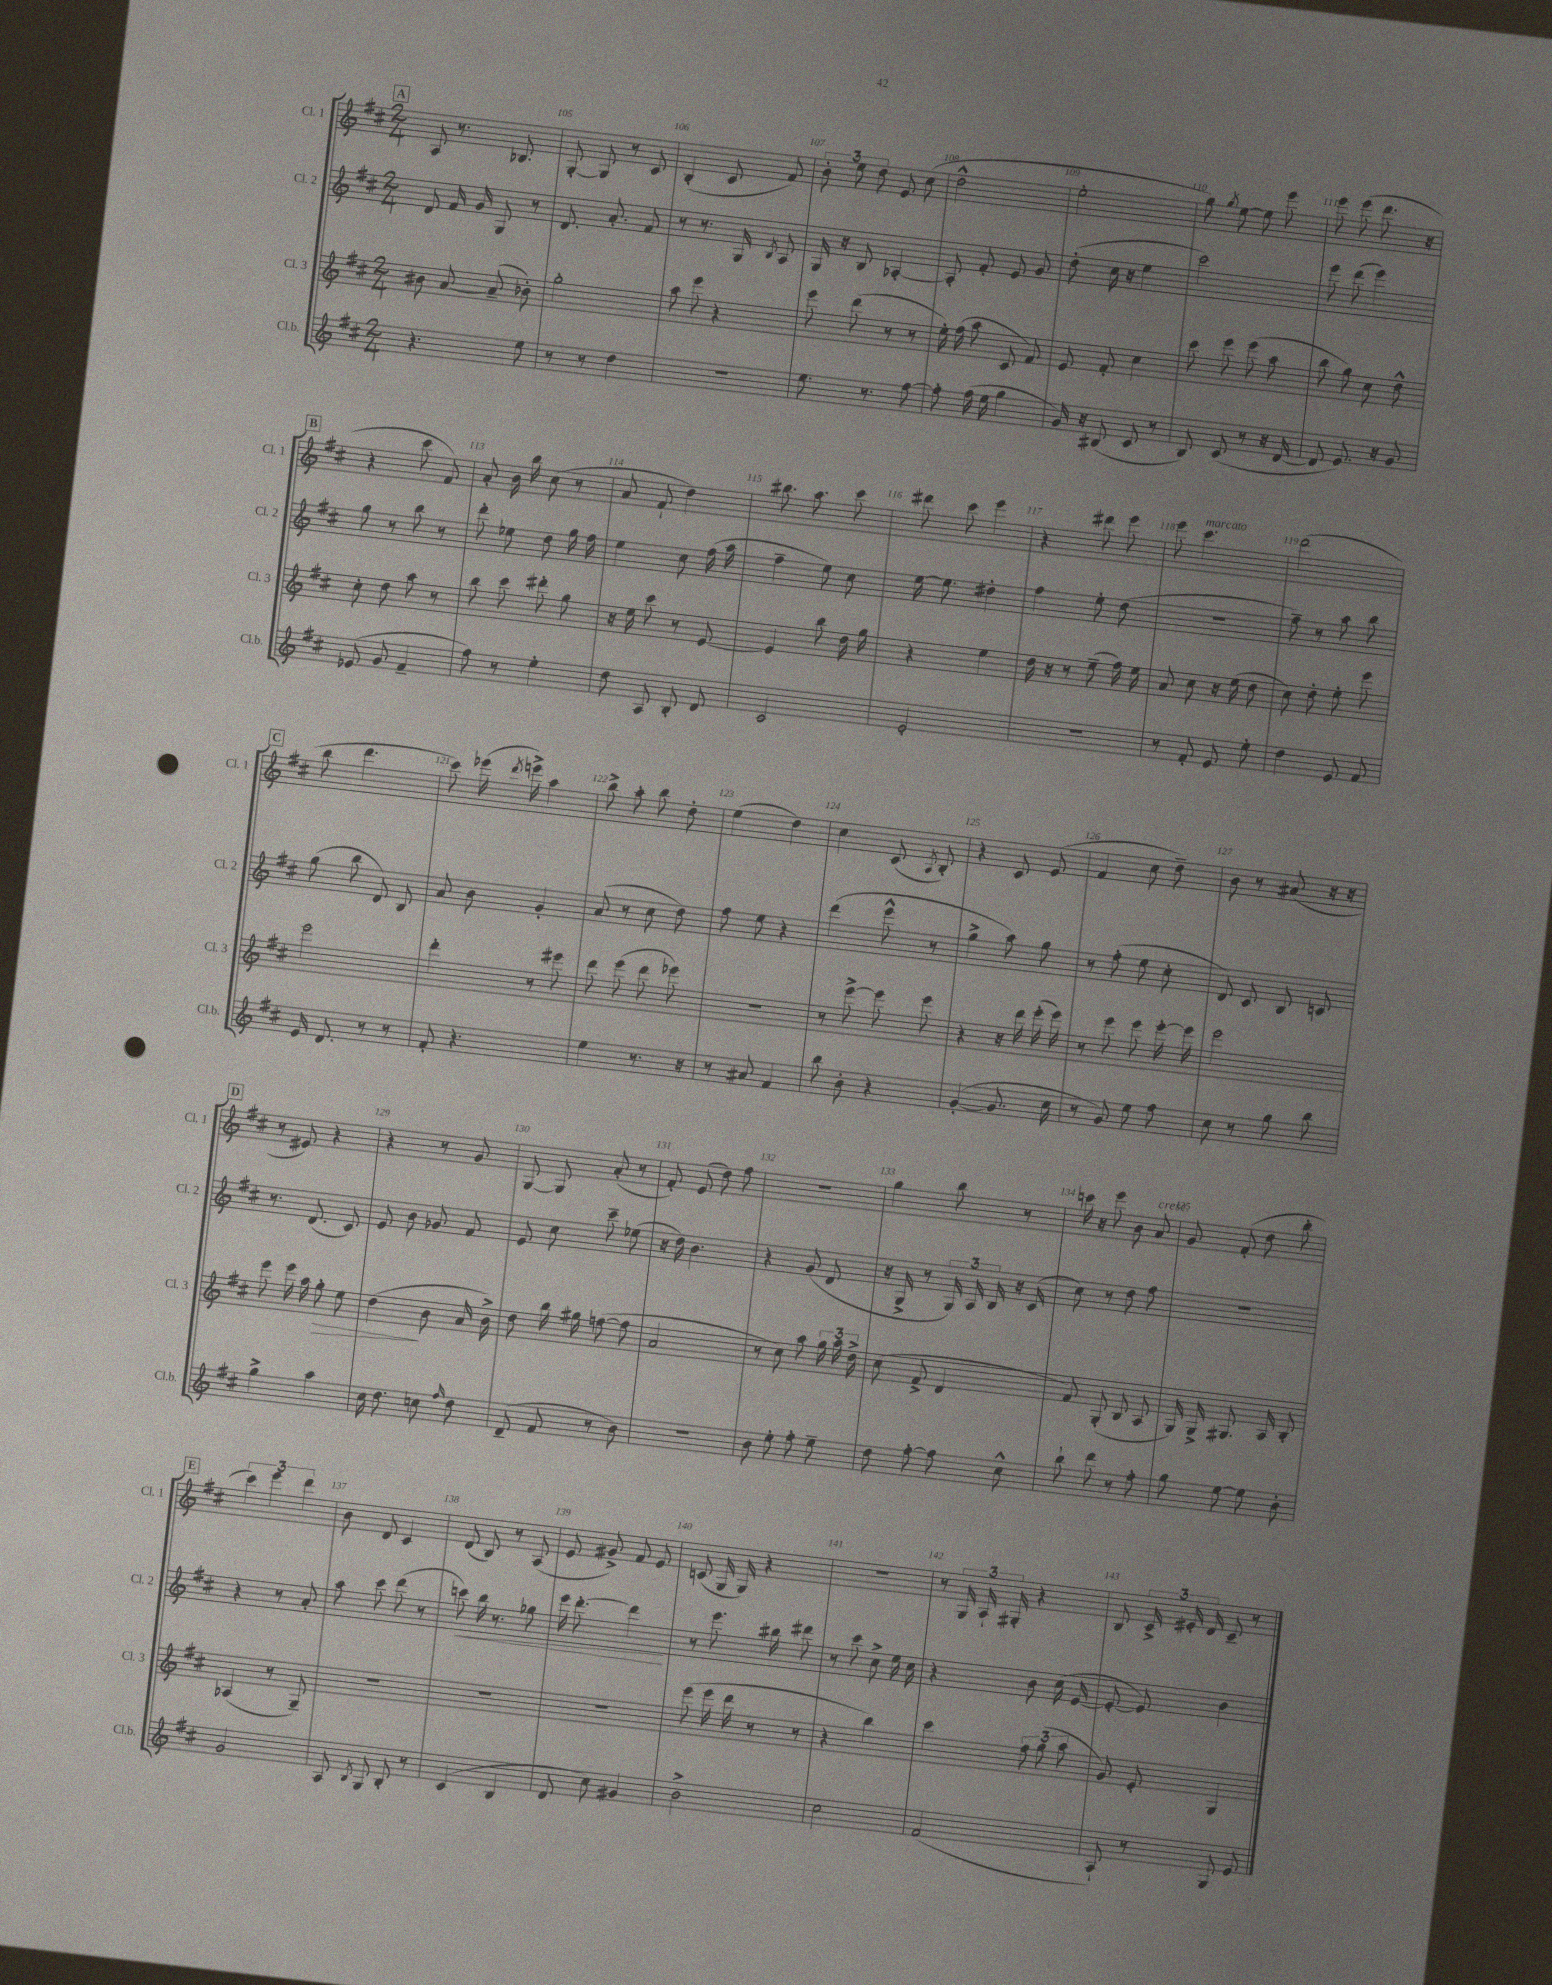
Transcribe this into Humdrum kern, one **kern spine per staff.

**kern	**kern	**dynam	**kern	**dynam	**kern
*part4	*part3	*part3	*part2	*part2	*part1
*staff4	*staff3	*staff3	*staff2	*staff2	*staff1
*I"Cl.b.	*I"Cl. 3	*	*I"Cl. 2	*	*I"Cl. 1
*I'Cl.b.	*I'Cl. 3	*	*I'Cl. 2	*	*I'Cl. 1
*clefG2	*clefG2	*	*clefG2	*	*clefG2
*k[f#c#]	*k[f#c#]	*	*k[f#c#]	*	*k[f#c#]
*M2/4	*M2/4	*	*M2/4	*	*M2/4
!!LO:REH:place=s1:t=A
=104	=104	=104	=104	=104	=104
4.r	8b#X\	.	8d/	.	8A/
.	[8a/	.	16f#/	.	8.r
.	.	.	16g/	.	.
.	(8a~/]	.	8G/	.	.
.	.	.	.	.	8.B-X/
8ee\	8b-X'\)	.	8r	.	.
=105	=105	=105	=105	=105	=105
8r	2gg'\	.	8.d/	.	[8G'/
8r	.	.	.	.	8G/]
.	.	.	8.a'/	.	.
4dd\	.	.	.	.	8r
.	.	.	8f#/	.	8c#/
=106	=106	=106	=106	=106	=106
2r	8aa\	.	8r	.	(4B'/
.	8eee\	.	8.r	.	.
.	4r	.	.	.	8c#/
.	.	.	16G/	.	.
.	.	.	8qB/	.	.
.	.	.	8A/	.	8f#/)
=107	=107	=107	=107	=107	=107
8.ee\	8eee\	.	16G/	.	12b'\
.	.	.	16r	.	.
.	.	.	.	.	12ee\
.	(8ddd\	.	8B/	.	.
.	.	.	.	.	12dd\
8.r	.	.	.	.	.
.	8r	.	[4A-X'/	.	8e/
[8ff#\	8r	.	.	.	(8cc#\
=108	=108	=108	=108	=108	=108
8ff#'\]	16ee'\)	.	8A-'/]	.	2dd^^\
.	(16ff#\	.	.	.	.
(16ff#\	8aa\	.	8f#'/	.	.
16ee\	.	.	.	.	.
4gg\	8c#/	.	8e/	.	.
.	8f#/)	.	8g/	.	.
=109	=109	=109	=109	=109	=109
16g/)	8e/	.	(8dd'\	.	2ee'\
16r	.	.	.	.	.
(8B#X/	8f#'/	.	16cc#\	.	.
.	.	.	16r	.	.
8c#/	4cc#\	.	4ee\	.	.
8r	.	.	.	.	.
=110	=110	=110	=110	=110	=110
8B/)	8ccc#\	.	2ccc#\)	.	8gg\)
.	.	.	.	.	8qgg/
(8c#/	8eee\	.	.	.	[8ee\
8r	(8eee\	.	.	.	8ee\]
16r	8aa\	.	.	.	8eee\
[16d/	.	.	.	.	.
=111	=111	=111	=111	=111	=111
8d/]	8bb\	.	8eee\	.	8eee\
8.e/)	8gg\)	.	(8ddd\	.	(8eee\
.	8cc#\	.	4eee\)	.	8.ddd\
16r	.	.	.	.	.
8g/	8dd^^\	.	.	.	.
.	.	.	.	.	16r
!!LO:LB:g=z
!!LO:REH:place=s1:t=B
=112	=112	=112	=112	=112	=112
(8e-X/	8cc#'\	.	8gg\	.	4r
8g/	8dd\	.	8r	.	.
4f#~/	8aa\	.	8bb\	.	8ccc#\
.	8r	.	8r	.	8f#/)
=113	=113	=113	=113	=113	=113
8ff#\)	8bb\	.	8ddd'\	.	8a'/
8r	8ccc#\	.	8ee-X\	.	16b\
.	.	.	.	.	16bb\
4ee'\	8ddd#X'\	.	8dd\	.	(8cc#\
.	8gg\	.	16gg\	.	8r
.	.	.	16ff#\	.	.
=114	=114	=114	=114	=114	=114
8dd\	16r	.	4ee\	.	8a/
.	16ee\	.	.	.	.
8A/	8ccc#\	.	.	.	8f#`/
8B'/	8r	.	8cc#\	.	4dd\)
8d/	[8e/	.	(16ff#\	.	.
.	.	.	16aa\	.	.
=115	=115	=115	=115	=115	=115
2c#/	4e/]	.	4ff#~\	.	8.bb#X\
.	.	.	.	.	8.aa\
.	8bb\	.	8ee\)	.	.
.	16dd\	.	8cc#\	.	8ccc#\
.	16gg\	.	.	.	.
=116	=116	=116	=116	=116	=116
2e'/	4r	.	[16ee\	.	8ddd#X\
.	.	.	8.ee\]	.	.
.	.	.	.	.	8ccc#\
.	4ee\	.	4dd#X'\	.	4eee\
=117	=117	=117	=117	=117	=117
2r	16dd\	.	4ff#\	.	4r
.	16r	.	.	.	.
.	8r	.	.	.	.
.	(8ee~\	.	8ee'\	.	8ddd#X\
.	16ff#\)	.	(8dd\	.	8eee\
.	16ee\	.	.	.	.
=118	=118	=118	=118	=118	=118
8r	8a/	.	2r	.	8eee\
!	!	!	!	!	!LO:TX:a:i:t=marcato
8f#'/	8cc#\	.	.	.	4.ccc#\
8e/	16r	.	.	.	.
.	(16ee\	.	.	.	.
8ee'\	8dd\	.	.	.	.
=119	=119	=119	=119	=119	=119
4dd\	8cc#\)	.	8ff#~\)	.	(2ddd\
.	8dd'\	.	8r	.	.
8e/	8ee'\	.	8aa\	.	.
8f#/	8eee\	.	8bb\	.	.
!!LO:LB:g=z
!!LO:REH:place=s1:t=C
=120	=120	=120	=120	=120	=120
16e/	2eee\	.	(8gg\	.	8bb\
8.d/	.	.	.	.	.
.	.	.	8bb\	.	4.ddd\
8r	.	.	8d/)	.	.
8r	.	.	8B/	.	.
=121	=121	=121	=121	=121	=121
8f#'/	4ddd'\	.	8a/	.	8ccc#\)
4.r	.	.	8b\	.	(16eee-X\
.	.	.	.	.	8qddd/
.	.	.	.	.	16eeen^\)
.	8r	.	4g'/	.	4aa\
.	8eee#X\	.	.	.	.
=122	=122	=122	=122	=122	=122
4ee\	8ddd\	.	(8a/	.	8bb^\
.	(8eee\	.	8r	.	8aa'\
8.r	8ddd\	.	8cc#\	.	8bb\
.	8eee-X\)	.	8dd\)	.	8dd'\
16r	.	.	.	.	.
=123	=123	=123	=123	=123	=123
8r	2r	.	8ff#\	.	(4ee\
8a#X/	.	.	8ee\	.	.
4f#/	.	.	4r	.	4dd\)
=124	=124	=124	=124	=124	=124
8bb\	8r	.	(4ddd\	.	4cc#\
8b'\	[8eee^\	.	.	.	.
4r	8eee\]	.	8eee^^\	.	(8c#/
.	.	.	.	.	8qA/
.	8eee\	.	8r	.	8B'/)
=125	=125	=125	=125	=125	=125
([4g'/	4r	.	4gg^\	.	4r
8.g/]	16r	.	8aa\)	.	8c#/
.	16ddd\	.	.	.	.
.	(16eee'\	.	8gg\	.	(8e/
16cc#\	16eee\)	.	.	.	.
=126	=126	=126	=126	=126	=126
8r	8r	.	8r	.	4f#/
8g/)	8eee\	.	(8ff#'\	.	.
8ee\	8eee\	.	8ee\	.	8cc#\
8ff#\	[16eee'\	.	8cc#'\	.	8dd~\)
.	16eee\]	.	.	.	.
=127	=127	=127	=127	=127	=127
8cc#\	2eee\	.	8d/)	.	8b\
8r	.	.	8c#/	.	8r
8gg\	.	.	8B/	.	(8a#X/
8bb\	.	.	8cn/	.	16r
.	.	.	.	.	16r
!!LO:LB:g=z
!!LO:REH:place=s1:t=D
=128	=128	=128	=128	=128	=128
4gg^\	8eee\	.	8.r	.	8r
.	16eee\	.	.	.	8e#X/)
.	16aa\	.	(8.d/	.	.
!	!	!LO:HP:b	!	!	!
4aa\	8gg'\	>	.	.	4r
.	8ee\	.	8c#/)	.	.
=129	=129	=129	=129	=129	=129
16cc#\	(4dd\	.	8e/	.	4r
8.dd\	.	.	.	.	.
.	.	.	8b\	.	.
8ccn\	8b\	]	8g-X/	.	8r
16qqff#/	.	.	.	.	.
8dd\	16a/	.	8f#/	.	8g/
.	16b^\)	.	.	.	.
=130	=130	=130	=130	=130	=130
(8d~/	8dd\	.	8e/	.	[8G/
8f#/	16bb\	.	8cc#\	.	8G/]
.	16gg#X\	.	.	.	.
8r	([8ffn\	.	8ccc#~\	.	(8a'/
8b\)	8ff\]	.	(8ee-X\	.	8r
=131	=131	=131	=131	=131	=131
2r	2a/	.	16r	.	8f#'/)
.	.	.	16dd\)	.	.
.	.	.	4.b\	.	(8e/
.	.	.	.	.	8dd\)
.	.	.	.	.	8ff#\
=132	=132	=132	=132	=132	=132
8b\	8r	.	4r	.	2r
8ee'\	8cc#\)	.	.	.	.
8ff#'\	8aa\	.	(8g/	.	.
8ee~\	24gg\	.	8d/	.	.
.	24aa\	.	.	.	.
.	24dd^\	.	.	.	.
=133	=133	=133	=133	=133	=133
8dd\	(8cc#\	.	16r	.	4gg\
.	.	.	16G^/	.	.
[8ff#'\	8f#^/	.	8r	.	.
8ff#\]	4d/	.	24G/)	.	8bb\
.	.	.	24A/	.	.
.	.	.	24B/	.	.
8cc#^^\	.	.	16r	.	8r
.	.	.	(16c#/	.	.
=134	=134	=134	=134	=134	=134
8bb`\	8f#/)	.	8cc#\)	.	16cccn\
.	.	.	.	.	16r
8ddd\	(8G'/	.	8r	.	8eee\
8r	8B/	.	8dd\	.	8b\
!	!	!	!	!	!LO:TX:a:i:t=cresc.
8ff#'\	8A/	.	8ff#\	.	8a/
=135	=135	=135	=135	=135	=135
8gg\	16G/)	.	2r	.	8g/
.	16G^/	.	.	.	.
[8ee\	8.G#X/	.	.	.	(8f#'/
8ee\]	.	.	.	.	8dd\
.	16A/	.	.	.	.
8b'\	8B'/	.	.	.	8bb'\
!!LO:LB:g=z
!!LO:REH:place=s1:t=E
=136	=136	=136	=136	=136	=136
2g/	(4A-X/	.	4r	.	6ccc#\)
.	.	.	.	.	6eee\
.	8r	.	8r	.	.
.	.	.	.	.	6ddd\
.	8G~/)	.	8a'/	.	.
=137	=137	=137	=137	=137	=137
8A/	2r	.	8aa\	.	8b\
8qB/	.	.	.	.	.
8G/	.	.	8ccc#\	.	8d/
8B'/	.	.	(8ddd\	.	4c#/
8r	.	.	8r	.	.
=138	=138	=138	=138	=138	=138
!	!	!	!	!LO:HP:b	!
(4c#/	2r	.	8cccn\)	<	(8d/
.	.	.	16bb\	.	8B/)
.	.	.	8.r	.	.
4B/	.	.	.	.	8r
.	.	.	8gg-X\	.	(8A/
=139	=139	=139	=139	=139	=139
8d/	2r	.	16eee\	.	8e/
.	.	.	[8.ddd'\	.	.
8cc#\)	.	.	.	.	8g#X^/)
4g#X/	.	.	4ddd\]	.	8f#/
.	.	.	.	.	8e/
.	.	.	.	[	.
=140	=140	=140	=140	=140	=140
2b^\	(8eee\	.	8r	.	(8cn/
.	16eee\	.	8.eee\	.	16G/
.	16ddd\	.	.	.	16G/)
.	8r	.	.	.	4r
.	.	.	16bb#X\	.	.
.	8r	.	8ddd#X\	.	.
=141	=141	=141	=141	=141	=141
2cc#\	4r	.	8r	.	2r
.	.	.	8ccc#\	.	.
.	4bb\)	.	8cc#^\	.	.
.	.	.	16ee\	.	.
.	.	.	16cc#\	.	.
=142	=142	=142	=142	=142	=142
(2f#/	4ccc#\	.	4r	.	8r
.	.	.	.	.	24G/
.	.	.	.	.	24A`/
.	.	.	.	.	24G#X'/
.	12ff#\	.	8b\	.	4r
.	(12gg\	.	.	.	.
.	.	.	(16cc#\	.	.
.	12aa\	.	.	.	.
.	.	.	[16e/	.	.
=143	=143	=143	=143	=143	=143
8A`/)	8g/)	.	8e'/_	.	8B/
8r	8e'/	.	8e/])	.	24c#^/
.	.	.	.	.	24e#X'/
.	.	.	.	.	24d/
8G/	4G/	.	4b\	.	8c#~/
8e/	.	.	.	.	8r
==	==	==	==	==	==
*-	*-	*-	*-	*-	*-
